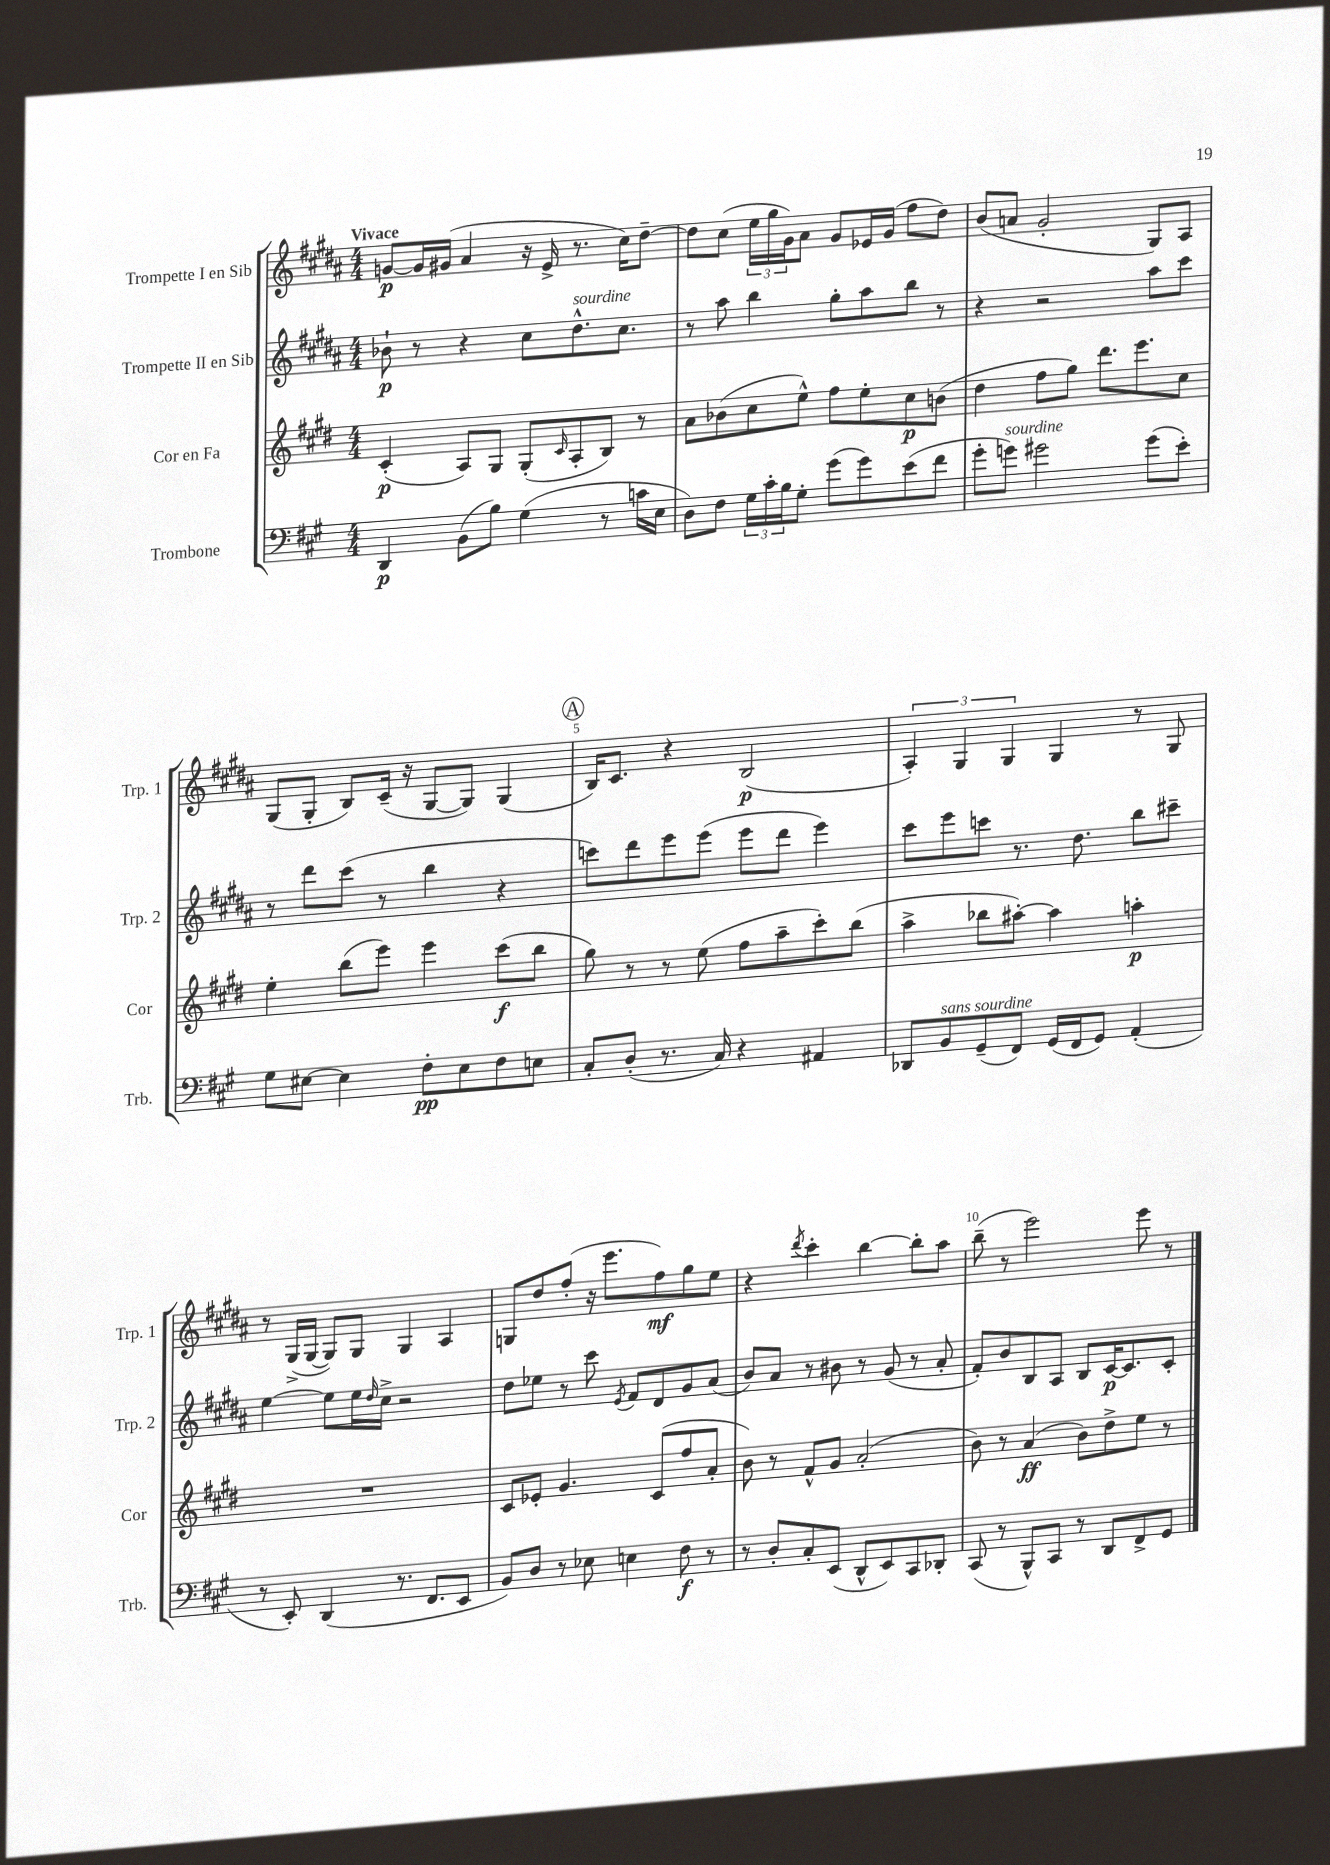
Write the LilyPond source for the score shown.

<<
\new StaffGroup <<
\new Staff = "s0" \with { instrumentName = "Trompette I en Sib" shortInstrumentName = "Trp. 1" } {
    \clef treble \key b \major \numericTimeSignature \time 4/4 \tempo "Vivace"
    g'8~\p g'16 gis'16( ais'4 r16 e'16-> r8. cis''16) dis''8~-- |
    dis''8 cis''8( \tuplet 3/2 { e''16 gis''16 gis'16) } ais'8 gis'8 ees'16 gis'16( fis''8 dis''8) |
    b'8( a'8 gis'2-. gis8) ais8 |
    gis8( gis8-. b8) cis'16--( r16 gis8~ gis8) gis4( |
    \mark \markup { \circle "A" } b16) cis'8. r4 b2\p( |
    \tuplet 3/2 { ais4-.) gis4 gis4 } gis4 r8 gis8 |
    r8 gis16->( gis16~ gis8) gis8 gis4 ais4 |
    g8 dis''8 fis''8-.( r16 e'''8. fis''8\mf) gis''8 e''8 |
    r4 \acciaccatura { dis'''8 } cis'''4-. b''4~ b''8-. ais''8 |
    b''8--( r8 e'''2) e'''8 r8 \bar "|." |
}
\new Staff = "s1" \with { instrumentName = "Trompette II en Sib" shortInstrumentName = "Trp. 2" } {
    \clef treble \key b \major \numericTimeSignature \time 4/4
    bes'8-!\p r8 r4 cis''8 dis''8.-^^\markup { \italic "sourdine" } cis''8. |
    r8 ais''8 b''4 gis''8-. ais''8 b''8 r8 |
    r4 r2 ais''8 cis'''8 |
    r8 dis'''8 cis'''8( r8 b''4 r4 |
    \mark \markup { \circle "A" } c'''8) dis'''8 e'''8 e'''8( e'''8 dis'''8 e'''4) |
    cis'''8 e'''8 c'''8 r8. dis''8. b''8 cis'''8-- |
    e''4~ e''8 e''16 \grace { dis''16 } cis''16-> r2 |
    dis''8 ees''8 r8 cis'''8 \acciaccatura { e'8 } fis'8 dis'8 gis'8 ais'8( |
    b'8) ais'8 r8 bis'8 r8 gis'8( r8 ais'8-. |
    fis'8-.) b'8 b8 ais8 b8 cis'16~\p cis'8. cis'8-. \bar "|." |
}
\new Staff = "s2" \with { instrumentName = "Cor en Fa" shortInstrumentName = "Cor" } {
    \clef treble \key e \major \numericTimeSignature \time 4/4
    cis'4-.\p( a8) gis8 gis8-.( \grace { cis'16 } a8-. b8) r8 |
    a'8 bes'8( cis''8 e''8-^) fis''8 e''8-. cis''8\p b'8( |
    dis''4 fis''8 gis''8) dis'''8. e'''8. cis''8 |
    e''4-. b''8( e'''8) e'''4 cis'''8\f( b''8 |
    \mark \markup { \circle "A" } gis''8) r8 r8 e''8( fis''8 a''8-- cis'''8-.) b''8( |
    a''4-> bes''8 ais''8~-.) ais''4 a''4-.\p |
    R1 |
    cis'8 ees'8-. gis'4. cis'8( fis''8 a'8-. |
    b'8) r8 fis'8-^ gis'8 a'2-.( |
    b'8) r8 a'4\ff( b'8) dis''8-> e''8 r8 \bar "|." |
}
\new Staff = "s3" \with { instrumentName = "Trombone" shortInstrumentName = "Trb." } {
    \clef bass \key a \major \numericTimeSignature \time 4/4
    d,4\p b,8( b8) gis4( r8 c'16 e16 |
    d8) fis8 \tuplet 3/2 { gis16 cis'16-. b16 } gis8-. gis'8( gis'8) e'8( fis'8 |
    gis'8-. g'8^\markup { \italic "sourdine" }) gis'2 gis'8( e'8-.) |
    gis8 eis8~ eis4 fis8-.\pp eis8 fis8 e8 |
    \mark \markup { \circle "A" } cis8-. d8-.( r8. cis16) r4 ais,4 |
    des,8 b,8^\markup { \italic "sans sourdine" } gis,8--( fis,8) gis,16( fis,16 gis,8) a,4-.( |
    r8 e,8-.) d,4( r8. fis,8. e,8 |
    b,8) d8 r8 ees8 e4 fis8\f r8 |
    r8 d8-. cis8-. e,8( d,8-^ e,8) cis,8 des,8-. |
    cis,8( r8 b,,8-^) cis,8 r8 d,8 fis,8-> gis,8 \bar "|." |
}
>>
>>
\layout { \context { \Score \override BarNumber.break-visibility = ##(#f #t #t) barNumberVisibility = #(every-nth-bar-number-visible 5) } }
